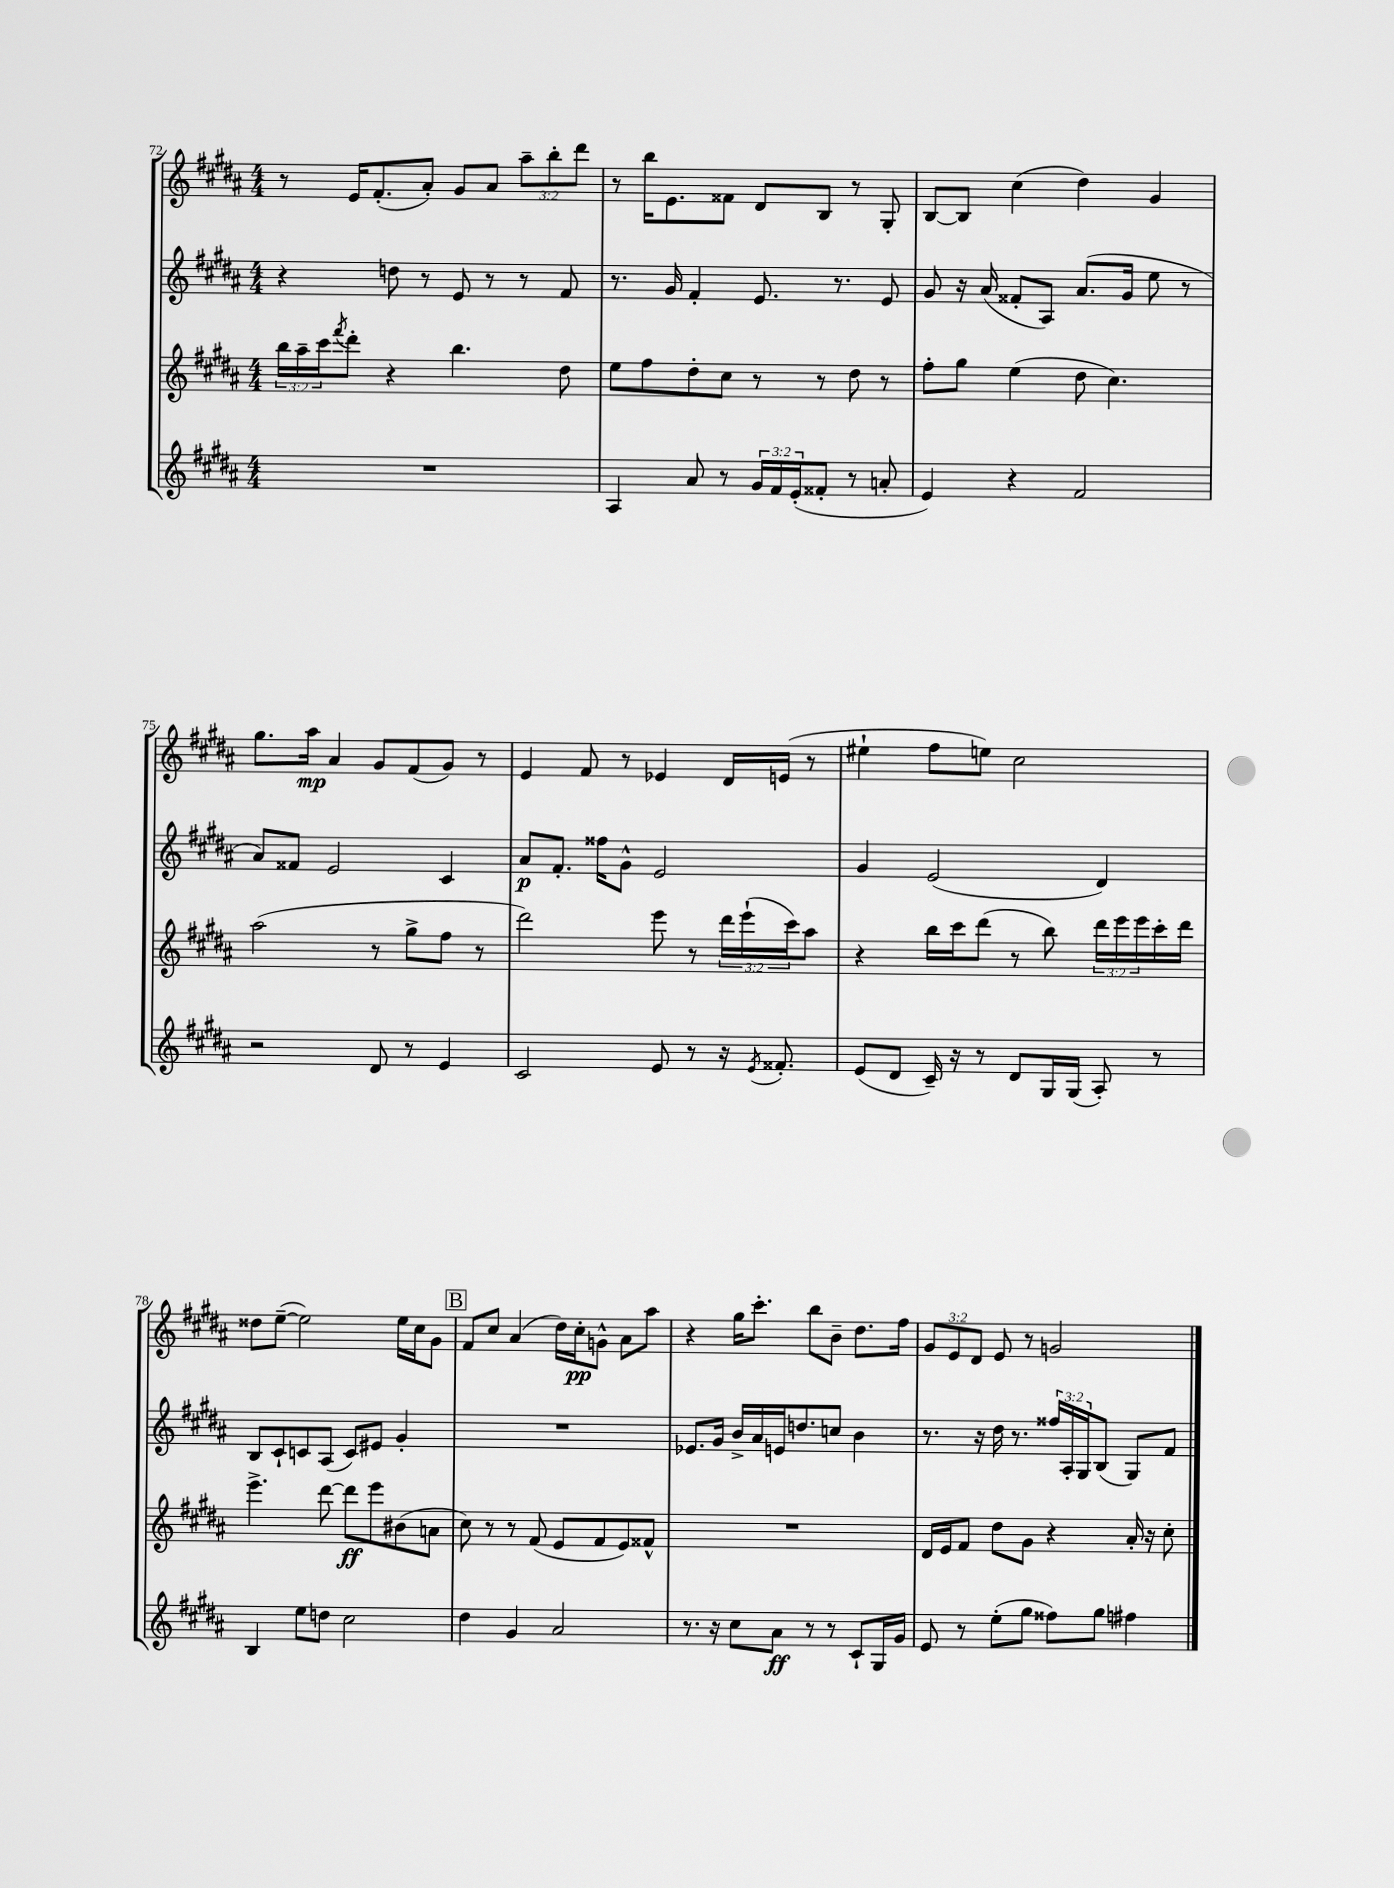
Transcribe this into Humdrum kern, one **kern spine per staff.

**kern	**kern	**kern	**kern
*staff4	*staff3	*staff2	*staff1
*clefG2	*clefG2	*clefG2	*clefG2
*k[f#c#g#d#a#]	*k[f#c#g#d#a#]	*k[f#c#g#d#a#]	*k[f#c#g#d#a#]
*M4/4	*M4/4	*M4/4	*M4/4
1r	24bb\LL	4r	8r
.	24aa#~\	.	.
.	24ccc#\J	.	.
.	8qfff#/	.	.
.	8ddd#'\J	.	16e/LK
.	.	.	(8.f#'/
.	4r	8dd\	.
.	.	8r	8a#'/J)
.	4.bb\	8e/	8g#/L
.	.	8r	8a#/J
.	.	8r	12aa#~\L
.	.	.	12bb'\
.	8dd#\	8f#/	.
.	.	.	12ddd#\J
=	=	=	=
4A#/	8ee\L	8.r	8r
.	8ff#\	.	16bb\LK
.	.	16g#/	8.e\
8a#/	8dd#'\	4f#'/	.
8r	8cc#\J	.	8f##\J
24g#/LL	8r	8.e/	8d#/L
24f#/	.	.	.
(24e'/J	.	.	.
8f##'/J	8r	.	8B/J
.	.	8.r	.
8r	8dd#\	.	8r
8a'/	8r	8e/	8G#'/
=	=	=	=
4e/)	8ff#'\L	8g#/	[8B/L
.	8gg#\J	16r	8B/]J
.	.	(16a#/	.
4r	(4ee\	8f##'/L	(4cc#\
.	.	8A#/J)	.
2f#/	8dd#\	(8.a#/L	4dd#\)
.	4.cc#\)	.	.
.	.	16g#/Jk	.
.	.	8ee\	4g#/
.	.	8r	.
=	=	=	=
2r	(2aa#\	8a#/L)	8.gg#\L
.	.	8f##/J	.
.	.	.	16aa#\Jk
.	.	2e/	4a#/
8d#/	8r	.	8g#/L
8r	8gg#^\L	.	(8f#/
4e/	8ff#\J	4c#/	8g#/J)
.	8r	.	8r
=	=	=	=
2c#/	2ddd#\)	8a#/L	4e/
.	.	8.f#'/J	.
.	.	.	8f#/
.	.	16ff##\LK	.
.	.	8g#^^\J	8r
8e/	8eee\	2e/	4e-/
8r	8r	.	.
16r	24ddd#\LL	.	16d#/LL
.	(24eee`\	.	.
8qe/	.	.	.
8.f##'/	.	.	(16e/JJ
.	24ccc#\J)	.	.
.	8aa#\J	.	8r
=	=	=	=
(8e/L	4r	4g#/	4ee#`\
8d#/J	.	.	.
16c#~/)	16bb\LL	(2e/	8ff#\L
16r	16ccc#\J	.	.
8r	(8ddd#\J	.	8ee\J)
8d#/L	8r	.	2cc#\
16G#/L	8bb\)	.	.
(16G#/JJ	.	.	.
8A#'/)	24ddd#\LL	4d#/)	.
.	24eee\	.	.
.	24eee\	.	.
8r	16ccc#'\	.	.
.	16ddd#\JJ	.	.
=	=	=	=
4B/	4.eee^\	8B/L	8dd##\L
.	.	8c#`/	([8ee~\J
8ee\L	.	8c/	2ee\])
8dd\J	[8ddd#\	(8A#/J	.
2cc#\	8ddd#\]L	8c/L)	.
.	8eee\	8e#/J	.
.	(8b#\	4g#'/	16ee\LL
.	.	.	16cc#\J
.	8a\J	.	8g#\J
=	=	=	=
4dd#\	8cc#\)	1r	8f#/L
.	8r	.	8cc#/J
4g#/	8r	.	(4a#/
.	(8f#/	.	.
2a#/	8e/L	.	16dd#\LL)
.	.	.	16cc#'\J
.	8f#/	.	8g^^\J
.	8e/)	.	8a#\L
.	8f##^^/J	.	8aa#\J
=	=	=	=
8.r	1r	8.e-/L	4r
16r	.	16g#/Jk	.
8cc#\L	.	16b^/LL	16gg#\LK
.	.	16a#/	8.ccc#'\J
8a#\J	.	16e/J	.
.	.	8.dd/	.
8r	.	.	8bb\L
8r	.	8cc/J	8b~\J
8c#`/L	.	4b\	8.dd#\L
16G#/L	.	.	.
16g#/JJ	.	.	16ff#\Jk
=	=	=	=
8e/	16d#/LL	8.r	12g#/L
.	16e/J	.	.
.	.	.	12e/
8r	8f#/J	.	.
.	.	.	12d#/J
.	.	16r	.
(8ee'\L	8dd#\L	16dd#\	8e/
.	.	8.r	.
8gg#\J	8g#\J	.	8r
8ff##\L)	4r	24ff##/LL	2g/
.	.	24A#'/	.
.	.	24G#/J	.
8gg#\J	.	(8B/J	.
4ff#\	16a#'/	8G#/L)	.
.	16r	.	.
.	8cc#'\	8f#/J	.
==	==	==	==
*-	*-	*-	*-
